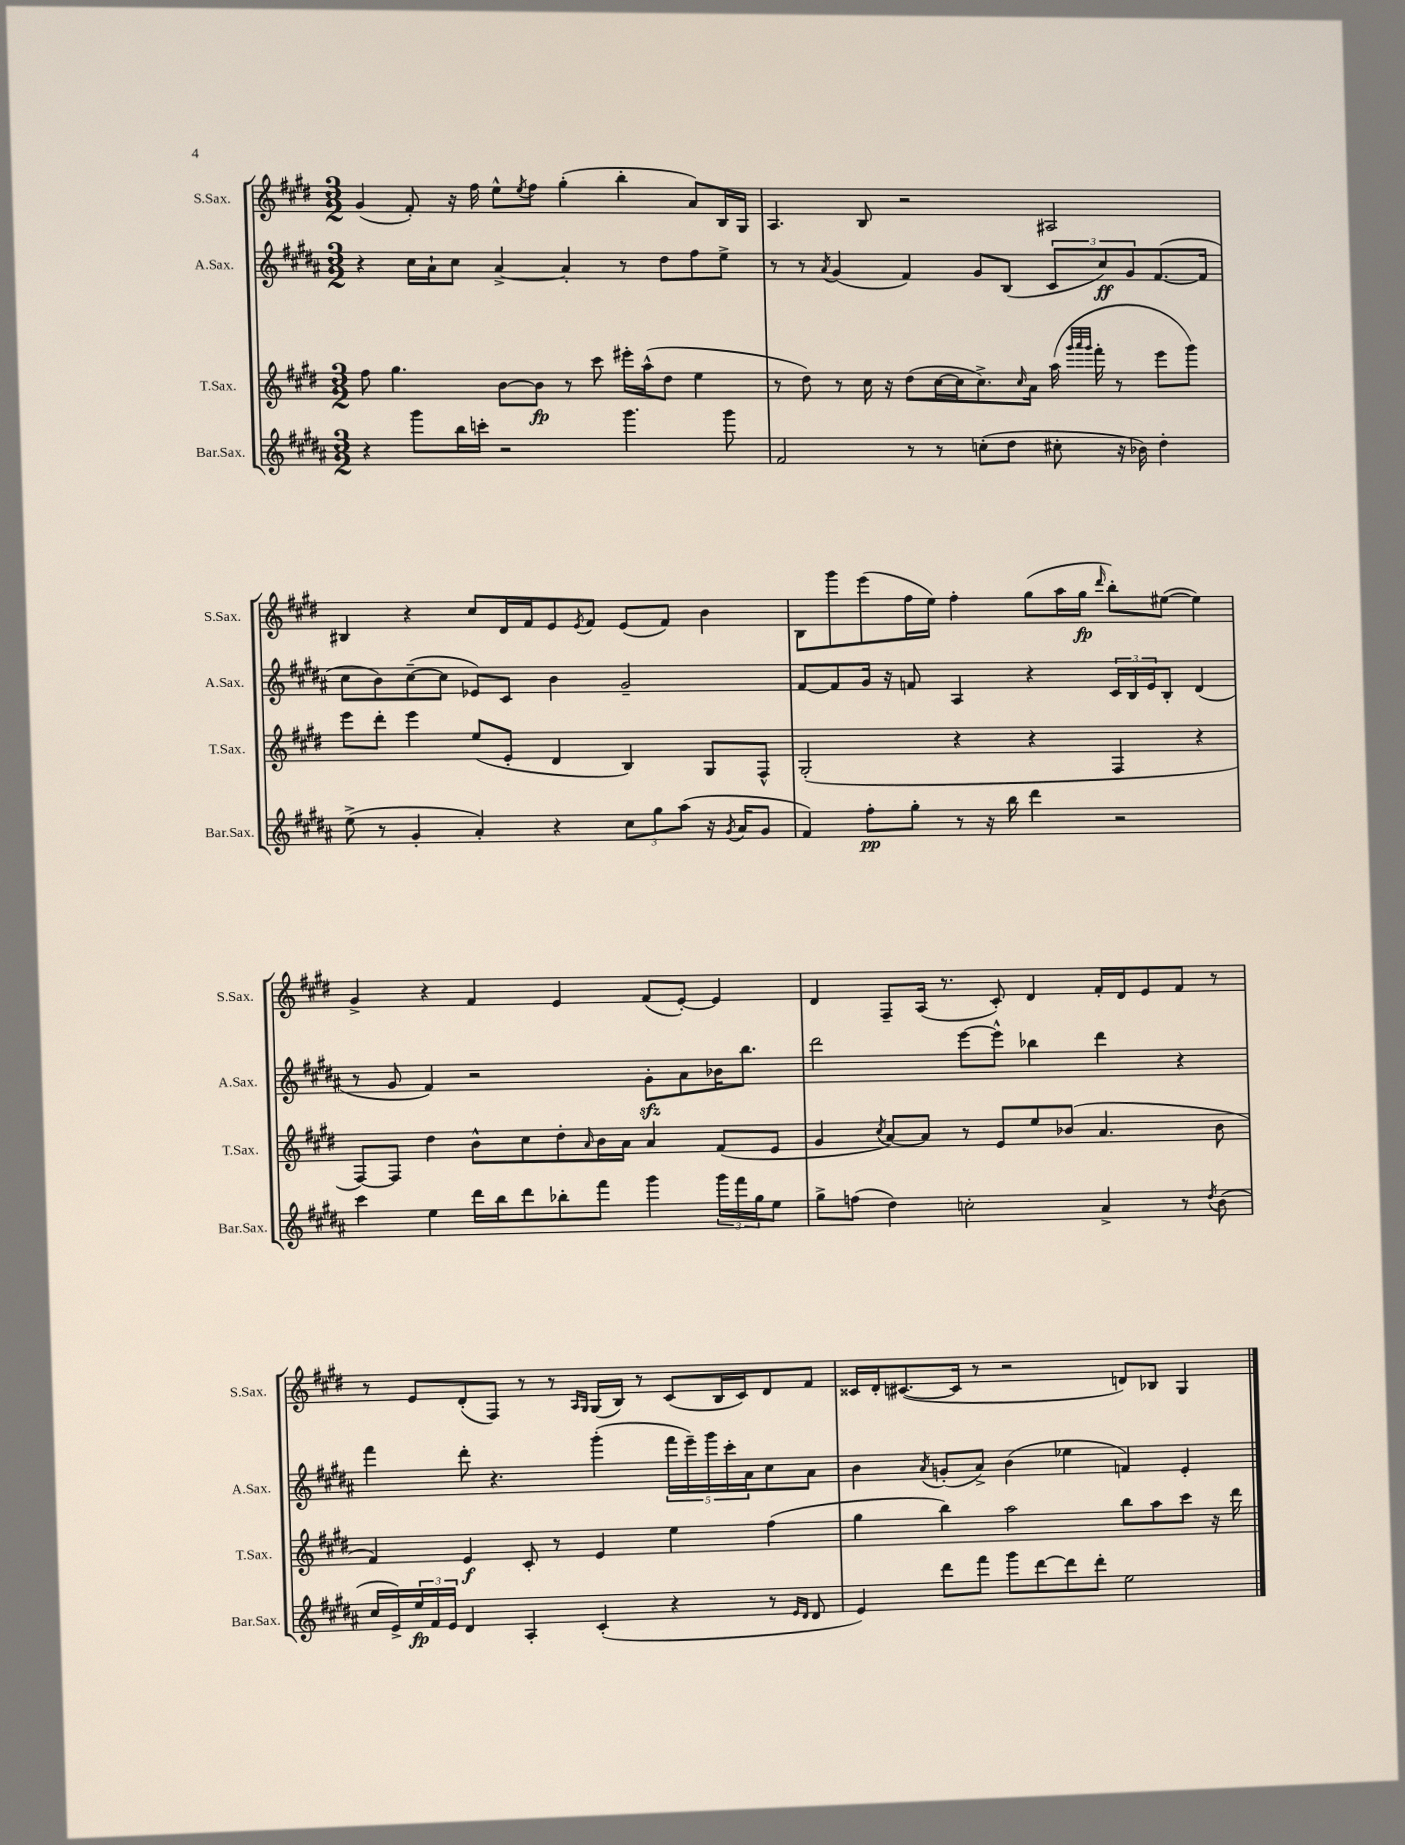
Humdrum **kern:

**kern	**kern	**kern	**kern
*staff4	*staff3	*staff2	*staff1
*clefG2	*clefG2	*clefG2	*clefG2
*k[f#c#g#d#a#]	*k[f#c#g#d#]	*k[f#c#g#d#a#]	*k[f#c#g#d#]
*M3/2	*M3/2	*M3/2	*M3/2
4r	8ff#	4r	(4g#
.	4.gg#	.	.
8ggg#	.	16cc#	8f#')
.	.	16a#`	.
16bb	.	8cc#	16r
16ccc'	.	.	16ff#
2r	[8b	[4a#^	8ee^^
.	.	.	8qee
.	8b]	.	8ff#
.	8r	4a#']	(4gg#'
.	8ccc#	.	.
4.ggg#	16eee#'	8r	4bb'
.	(16aa^^	.	.
.	8dd#	8dd#	.
.	4ee	8ff#	8a)
8ggg#	.	8ee^	16B
.	.	.	16G#
=	=	=	=
2f#	8r	8r	4.A
.	8dd#)	8r	.
.	.	8qa#	.
.	8r	(4g#	.
.	16cc#	.	8B
.	16r	.	.
8r	(8dd#	4f#)	2r
8r	[16cc#	.	.
.	16cc#]	.	.
(8cc'	8.cc#^)	8g#	.
8dd#	.	(8B	.
.	16qqcc#	.	.
.	16a	.	.
8cc#'	(16aa	12c#	2A#
.	32qqggg#	.	.
.	32qqaaa	.	.
.	32qqggg#	.	.
.	16fff#'	.	.
.	.	12cc#)	.
16r	8r	.	.
.	.	12g#	.
16b-)	.	.	.
4dd#'	8eee	([8.f#	.
.	8ggg#)	.	.
.	.	16f#]	.
=	=	=	=
(8ee^	8eee	8cc#	4B#
8r	8ddd#'	8b)	.
4g#'	4eee	([8cc#~	4r
.	.	8cc#]	.
4a#')	(8ee	8e-)	8cc#
.	8e'	8c#	16d#
.	.	.	16f#
4r	4d#	4b	8e
.	.	.	8qe
.	.	.	8f#
12cc#	4B)	2g#~	(8e
12gg#	.	.	.
.	.	.	8f#)
(12aa#	.	.	.
16r	8G#	.	4b
8qg#	.	.	.
16a#	.	.	.
8g#	8F#^^	.	.
=	=	=	=
4f#)	(2G#'	[8f#	8B
.	.	8f#]	8ggg#
8ff#'	.	16g#	(8eee
.	.	16r	.
8gg#'	.	8f	16ff#
.	.	.	16ee)
8r	4r	4A#	4ff#'
16r	.	.	.
16bb	.	.	.
4ddd#	4r	4r	(8gg#
.	.	.	16aa
.	.	.	16gg#
.	.	.	16qqddd#
2r	4F#	24c#	8bb')
.	.	24B	.
.	.	24e	.
.	.	8B'	([8ee#
.	4r	(4d#	4ee#])
=	=	=	=
4ccc#	[8F#)	8r	4g#^
.	8F#]	8g#	.
4ee	4dd#	4f#)	4r
16ddd#	8b^^	2r	4f#
16bb	.	.	.
8ddd#	8cc#	.	.
8bb-'	8dd#'	.	4e
.	16qqa	.	.
8fff#	16b	.	.
.	16a	.	.
4ggg#	4a	8g#'	(8f#
.	.	8a#	[8e')
24ggg#	(8f#	16b-	4e]
24fff#	.	.	.
.	.	8.bb	.
24gg#	.	.	.
8ee	8e	.	.
=	=	=	=
8gg#^	4g#	2ddd#	4d#
(8ff	.	.	.
.	8qcc#	.	.
4dd#)	[8a)	.	8F#~
.	8a]	.	(16A
.	.	.	8.r
2cc'	8r	[8eee	.
.	8e	8eee^^]	8c#')
.	8ee	4bb-	4d#
.	(8b-	.	.
4a#^	4.a	4ddd#	16f#'
.	.	.	16d#
.	.	.	8e
8r	.	4r	8f#
8qdd#	.	.	.
(8b	8b-	.	8r
=	=	=	=
16cc#	4f#)	4fff#	8r
16e^)	.	.	.
24ee	.	.	8e
24f#	.	.	.
24e	.	.	.
4d#	4e	8ddd#'	(8d#'
.	.	4.r	8F#)
4A#'	8c#'	.	8r
.	8r	.	8r
.	.	.	16qqA
.	.	.	16qqG#
(4c#'	4e	(4ggg#'	(16G#
.	.	.	16B)
.	.	.	8r
4r	4ee	20fff#	(8c#
.	.	20eee~)	.
.	.	20ggg#	.
.	.	.	16B
.	.	20ccc#'	.
.	.	.	16c#)
.	.	20a#	.
8r	(4ff#	8cc#	8d#
16qqe	.	.	.
16qqd#	.	.	.
8d#	.	8a#	8f#
=	=	=	=
4e)	4gg#	4b	16c##
.	.	.	16d#'
.	.	.	([8.c#
.	.	8qa#	.
8ddd#	4bb)	(8g'	.
.	.	.	16c#]
8fff#	.	8a#^)	8r
8ggg#	2aa	(4b	2r
[8ddd#	.	.	.
8ddd#]	.	4ee-	.
8ddd#'	.	.	.
2ee	8bb	4f)	8d)
.	8aa	.	8B-
.	8ccc#	4e'	4G#
.	16r	.	.
.	16ddd#	.	.
==	==	==	==
*-	*-	*-	*-
